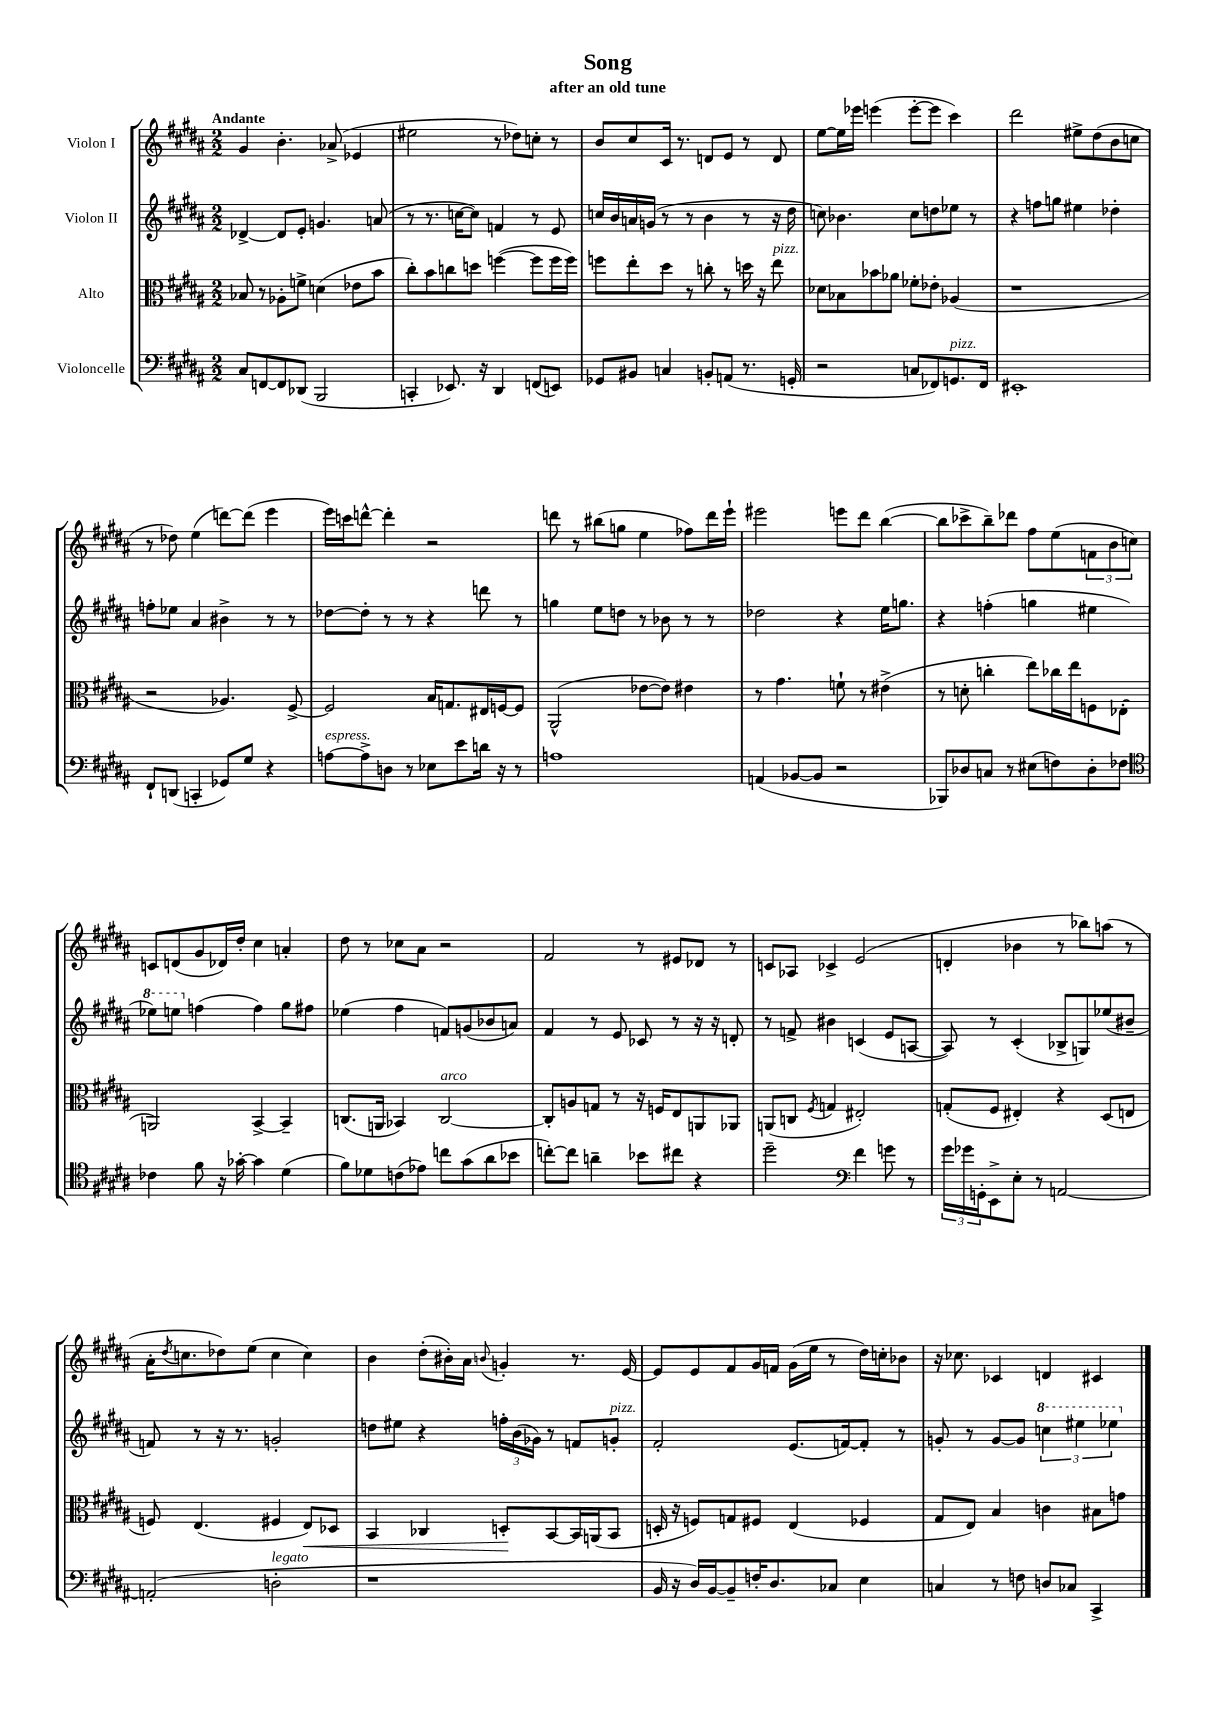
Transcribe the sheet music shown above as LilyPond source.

\header { title = "Song" subtitle = "after an old tune" }
<<
\new StaffGroup <<
\new Staff = "s0" \with { instrumentName = "Violon I" } {
    \clef treble \key b \major \numericTimeSignature \time 2/2 \tempo "Andante"
    gis'4 b'4.-. aes'8->( ees'4 |
    eis''2 r8 des''8) c''8-. r8 |
    b'8 cis''8 cis'16 r8. d'8 e'8 r8 d'8 |
    e''8~ e''16 ees'''16 e'''4( e'''8~-. e'''8 cis'''4) |
    dis'''2 eis''8-> dis''8( b'8 c''8 |
    r8 des''8) e''4( d'''8~) d'''8( e'''4 |
    e'''16) c'''16 d'''8~-^ d'''4-. r2 |
    d'''8 r8 bis''8( g''8 e''4 fes''8) d'''16 e'''16-! |
    eis'''2 e'''8 dis'''8 b''4~( |
    b''8 ces'''8-> b''8--) des'''8 fis''8 e''8( \tuplet 3/2 { f'8 b'8 c''8) } |
    c'8 d'8( gis'8 des'16) dis''16-. cis''4 a'4-. |
    dis''8 r8 ces''8 ais'8 r2 |
    fis'2 r8 eis'8 des'8 r8 |
    c'8 aes8 ces'4-> e'2( |
    d'4-. bes'4 r8 bes''8) a''8( r8 |
    ais'16-. \acciaccatura { dis''8 } c''8. des''8) e''8( c''4 c''4) |
    b'4 dis''8-.( bis'16-.) ais'16 \appoggiatura { b'8 } g'4-. r8. e'16~ |
    e'8 e'8 fis'8 gis'16 f'16 gis'16( e''16 r8 dis''16) c''16-. bes'8 |
    r16 ces''8. ces'4 d'4 cis'4 \bar "|." |
}
\new Staff = "s1" \with { instrumentName = "Violon II" } {
    \clef treble \key b \major \numericTimeSignature \time 2/2
    des'4~-> des'8 e'8-. g'4. a'8( |
    r8 r8. c''16~ c''8) f'4 r8 e'8 |
    c''16 b'16 a'16 g'16( r8 r8 b'4 r8 r16 dis''16 |
    c''8) bes'4. c''8 d''8 ees''8 r8 |
    r4 f''8 g''8 eis''4 des''4-. |
    f''8-. ees''8 ais'4 bis'4-> r8 r8 |
    des''8~ des''8-. r8 r8 r4 d'''8 r8 |
    g''4 e''8 d''8 r8 bes'8 r8 r8 |
    des''2 r4 e''16 g''8. |
    r4 f''4-.( g''4 eis''4 |
    \ottava #1 ees'''8) e'''8 \ottava #0 f''4( f''4) gis''8 fis''8 |
    ees''4( fis''4 f'8) g'8( bes'8 a'8) |
    fis'4 r8 e'8 ces'8 r8 r16 r16 d'8-. |
    r8 f'8-> bis'4 c'4( e'8 a8~ |
    a8) r8 cis'4-.( bes8-> g8) ees''8( bis'8-- |
    f'8) r8 r16 r8. g'2-. |
    d''8 eis''8 r4 \tuplet 3/2 { f''16-. b'16( ges'16) } r8 f'8 g'8-.^\markup { \italic "pizz." } |
    fis'2-. e'8.( f'16~) f'8-. r8 |
    g'8-. r8 g'8~ g'8 \tuplet 3/2 { \ottava #1 c'''4 eis'''4 ees'''4 \ottava #0 } \bar "|." |
}
\new Staff = "s2" \with { instrumentName = "Alto" } {
    \clef alto \key b \major \numericTimeSignature \time 2/2
    bes8 r8 aes8-. f'8-> d'4( ees'8 b'8 |
    cis''8-.) b'8 c''8 d''8 f''4~( f''8 f''16 f''16) |
    f''8 e''8-. dis''8 r8 c''8-. r8 d''16 r16 e''8^\markup { \italic "pizz." } |
    des'8 bes8 bes'8 aes'8 fes'8-. ees'8-. aes4( |
    r1 |
    r2 aes4.) fis8~-> |
    fis2 b16 g8. eis16 f16~ f8 |
    ais,2-^( ees'8~ ees'8) eis'4 |
    r8 gis'4. f'8-! r8 eis'4->( |
    r8 d'8-. c''4-. e''8) ces''16 e''16 f8 ees8-.( |
    a,2) b,4~-> b,4-- |
    c8.( a,16 bes,4) c2~^\markup { \italic "arco" } |
    c8-. a8 g8 r8 r16 f16 e8 a,8 aes,8 |
    a,8( c8 \acciaccatura { fis8 } g4 eis2-.) |
    g8-.( fis8 eis4-.) r4 dis8( e8 |
    f8) e4.( fis4 e8\<) des8 |
    b,4 ces4 d8-.\! b,8~ b,16 a,16( b,8 |
    d16-. r16 f8) g8 fis8 e4( fes4 |
    gis8 e8) b4 c'4 bis8 g'8 \bar "|." |
}
\new Staff = "s3" \with { instrumentName = "Violoncelle" } {
    \clef bass \key b \major \numericTimeSignature \time 2/2
    cis8 f,8~ f,8 des,8( b,,2 |
    c,4-. ees,8.) r16 dis,4 f,8( e,8) |
    ges,8 bis,8 c4 b,8-. a,8( r8. g,16-. |
    r2 c8 fes,8) g,8.^\markup { \italic "pizz." } fes,16 |
    eis,1-. |
    fis,8-! d,8( c,4-. ges,8) gis8 r4 |
    a8~^\markup { \italic "espress." } a8-> d8 r8 ees8 e'8 d'16 r16 r8 |
    a1 |
    a,4( bes,8~ bes,8 r2 |
    bes,,8) des8 c8 r8 eis8( f8) des8-. fes8 |
    \clef tenor ces'4 fis'8 r16 ges'16~-. ges'4 dis'4( |
    fis'8) des'8 c'8( ees'8) c''8 gis'8( ais'8 bes'8 |
    c''8~-.) c''8 a'4-- bes'8 cis''8 r4 |
    dis''2-- \clef bass fis'4 g'8 r8 |
    \tuplet 3/2 { gis'16 ges'16 g,16-. } e,8-> e8-. r8 a,2~ |
    a,2-.( d2-.^\markup { \italic "legato" } |
    r1 |
    b,16 r16 dis16) b,16~ b,8-- f16-. dis8. ces8 e4 |
    c4 r8 f8 d8 ces8 cis,4-> \bar "|." |
}
>>
>>
\layout { \context { \Score \remove "Bar_number_engraver" } }
